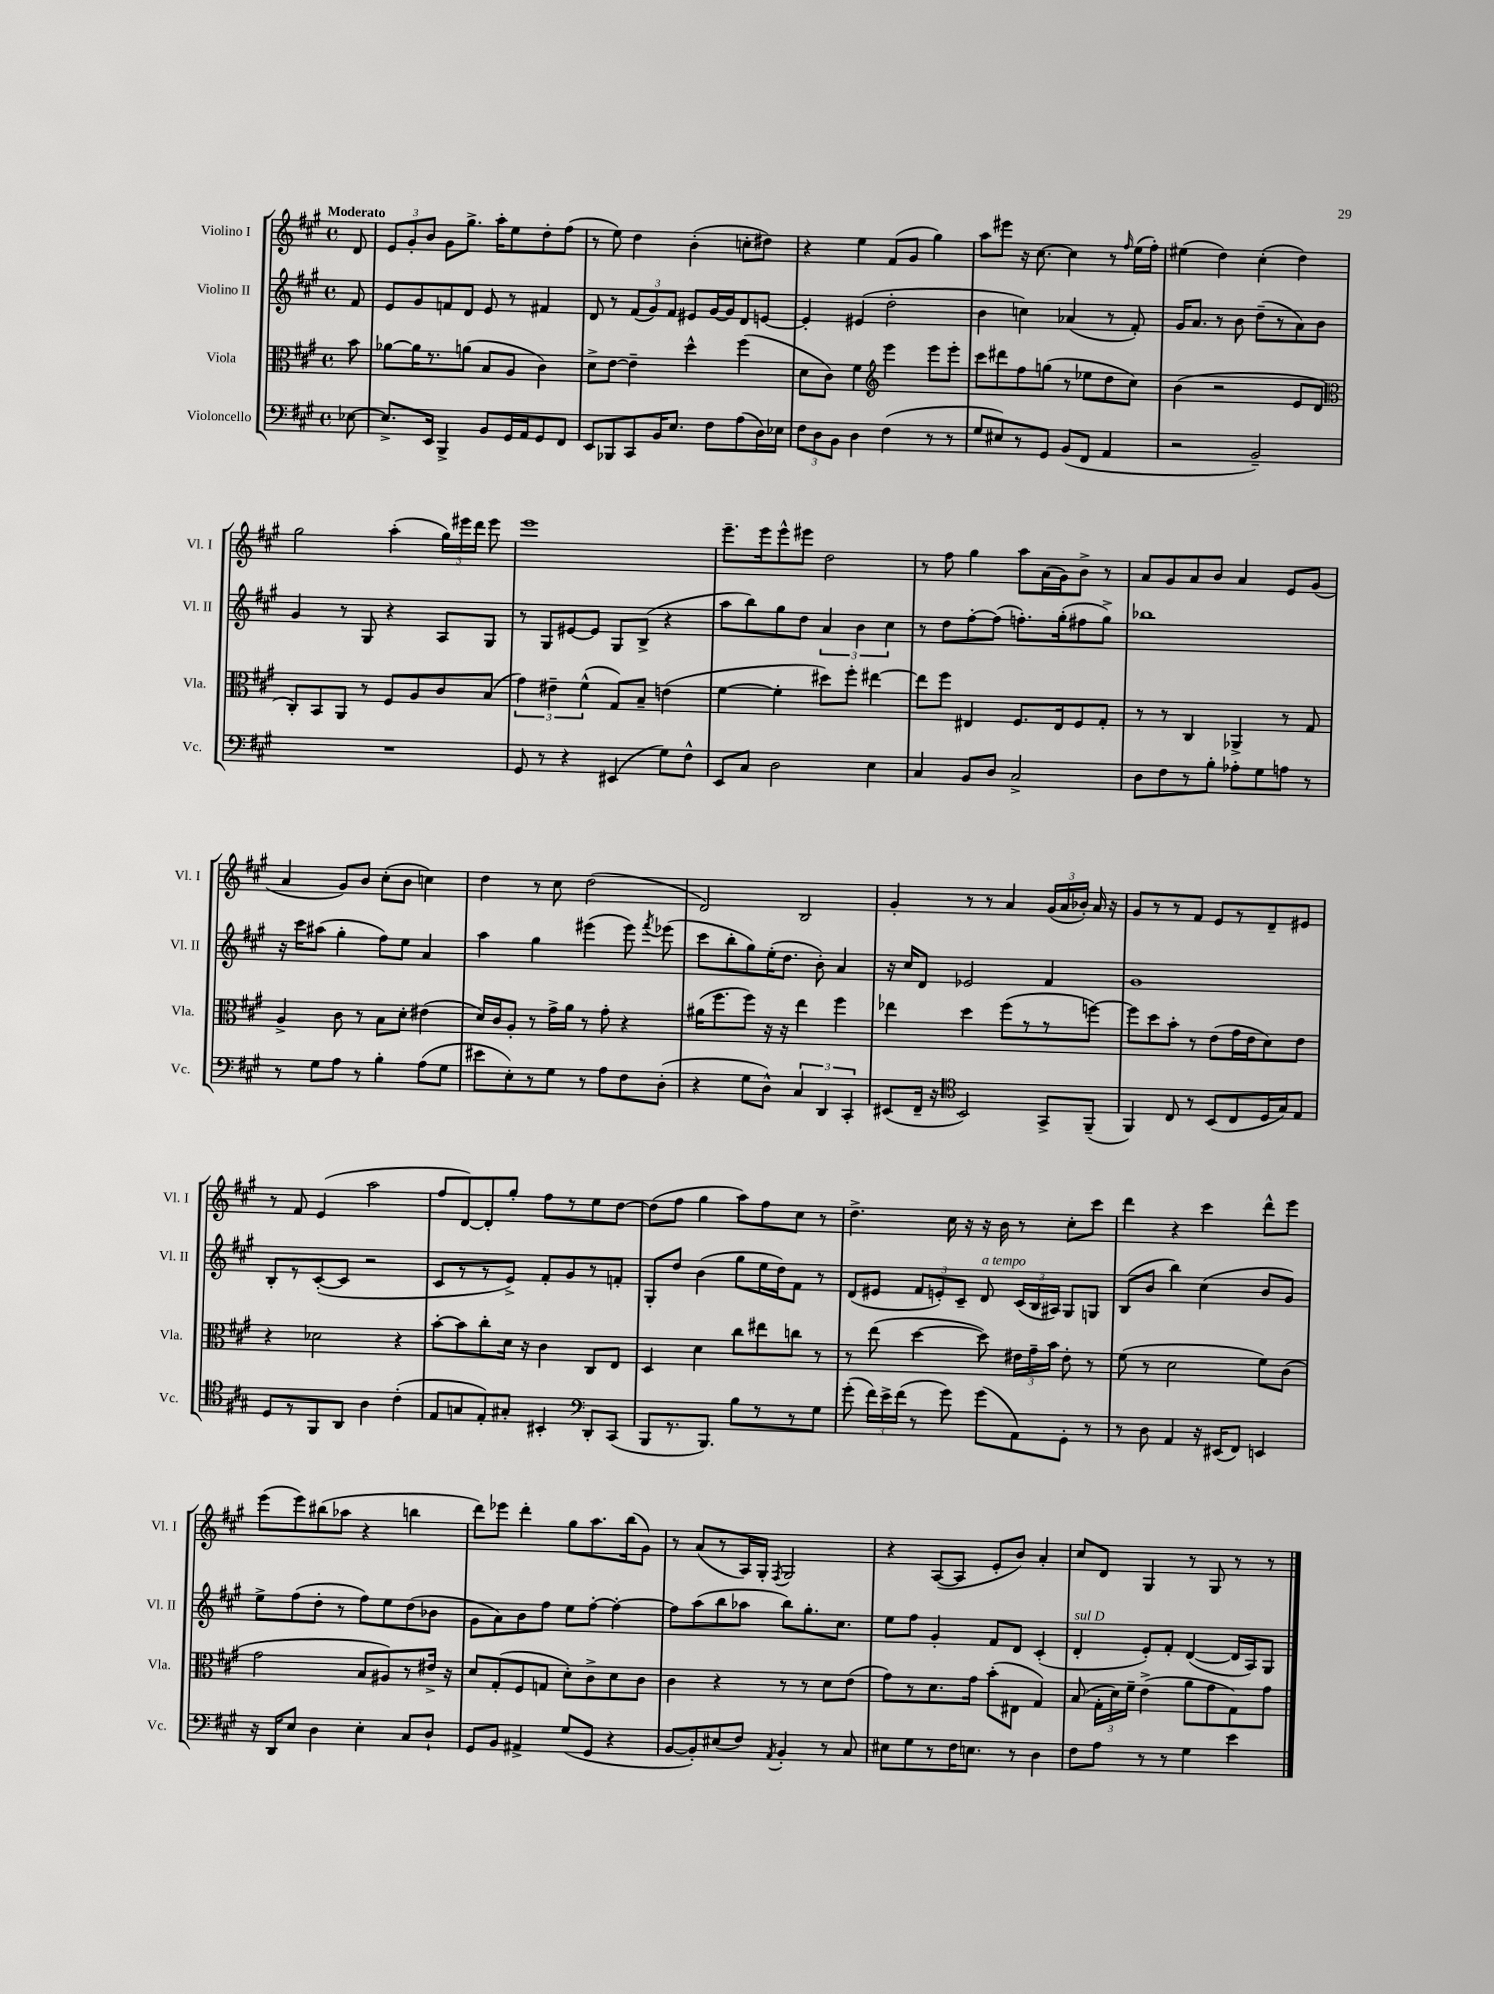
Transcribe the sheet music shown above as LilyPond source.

<<
\new StaffGroup <<
\new Staff = "s0" \with { instrumentName = "Violino I" shortInstrumentName = "Vl. I" } {
    \clef treble \key a \major \defaultTimeSignature \time 4/4 \partial 8 \tempo "Moderato"
    \autoBeamOff d'8 |
    \tuplet 3/2 { e'8[ gis'8-. b'8] } gis'8[ gis''8.]-> a''16[-. e''8 d''8-. fis''8]( |
    r8 e''8) d''4 b'4-.( c''8[-. dis''8]) |
    r4 e''4 fis'8[( gis'8] gis''4) |
    a''8[ eis'''8] r16 cis''8.~ cis''4 r8 \grace { fis''16 } e''16[( fis''16]-.) |
    eis''4( d''4) cis''4-.( d''4) |
    gis''2 a''4-.( \tuplet 3/2 { gis''16[) eis'''16 d'''16] } eis'''8 |
    e'''1 |
    e'''8.[-- e'''16 e'''8-^ eis'''8] d''2 |
    r8 fis''8 gis''4 a''8[ a'16( gis'16) b'8]-> r8 |
    a'8[ gis'8 a'8 b'8] a'4 e'8[ gis'8]( |
    a'4 gis'8[) b'8] cis''8[-.( b'8] c''4) |
    d''4 r8 cis''8 d''2( |
    d'2) b2 |
    gis'4-. r8 r8 a'4 \tuplet 3/2 { gis'16[( a'16 bes'16]-.) } a'16 r16 |
    gis'8[ r8 r8 fis'8] e'8[ r8 d'8-- eis'8] |
    r8 fis'8 e'4( a''2 |
    fis''8[ d'8~) d'8-. gis''8]-. fis''8[ r8 e''8 d''8]~ |
    d''8[( fis''8] gis''4 a''8[) fis''8 cis''8] r8 |
    d''4.-> cis''16 r16 r16 b'16 r8 cis''8[-. cis'''8] |
    d'''4 r4 cis'''4 d'''8[-^ e'''8] |
    e'''8[( e'''8) bis''8( aes''8] r4 b''4 |
    d'''8[) ees'''8] d'''4-. gis''8[ a''8. b''16( gis'8]) |
    r8 a'8[( r8 a16) gis16]-. \acciaccatura { fis8 } gis2 |
    r4 a8[~( a8] e'8[-. b'8]) a'4-. |
    cis''8[ d'8] gis4 r8 gis8 r8 r8 \bar "|." |
}
\new Staff = "s1" \with { instrumentName = "Violino II" shortInstrumentName = "Vl. II" } {
    \clef treble \key a \major \defaultTimeSignature \time 4/4 \partial 8
    \autoBeamOff fis'8 |
    e'8[ gis'8 f'8 d'8] e'8 r8 fis'4 |
    d'8 r8 \tuplet 3/2 { fis'8[( gis'8) fis'8] } eis'8[ gis'16~ gis'16 d'8 e'8]~ |
    e'4-. eis'4( d''2-. |
    b'4 c''4) aes'4( r8 fis'8-.) |
    gis'16[ a'8.] r8 b'8 d''8[--( r8 a'8) b'8] |
    gis'4 r8 gis8 r4 a8[ gis8] |
    r8 gis8[ eis'8~ eis'8] gis8[ b8]->( r4 |
    a''8[ b''8) gis''8 d''8] \tuplet 3/2 { a'4 b'4 cis''4 } |
    r8 d''8[ fis''8~-. fis''8]( f''8.[-.) gis''16-.( fis''8 gis''8]->) |
    bes''1 |
    r16 cis'''16[ ais''8]( gis''4-. fis''8[) e''8] a'4 |
    a''4 gis''4 eis'''4( eis'''8) \acciaccatura { fis'''8 } ees'''8( |
    cis'''8[ b''8-. gis''8) e''16-.( d''8.] b'8-.) a'4 |
    r16 cis''16[ d'8] ees'2 fis'4 |
    gis'1 |
    b8[-. r8 cis'8~-.( cis'8] r2 |
    cis'8[ r8 r8 e'8]->) fis'8[-. gis'8 r8 f'8]-. |
    gis8[-. d''8] b'4( gis''8[ e''16 d''16) fis'8] r8 |
    d'8[( eis'8] \tuplet 3/2 { fis'8[ e'8-.) cis'8]-- } d'8^\markup { \italic "a tempo" } \tuplet 3/2 { cis'16[( b16 ais16]) } gis8[ g8] |
    b8[( b'8] b''4) cis''4( b'8[ gis'8]) |
    e''8[-> fis''8( d''8]-. r8 fis''8[) e''8 d''8( bes'8] |
    gis'8[ a'8) b'8 fis''8] e''8[ fis''8]~-. fis''4~-. |
    fis''8[ a''8( b''8 aes''8] b''8[) gis''8.-. cis''8.] |
    e''8[ fis''8] gis'4-. fis'8[ d'8] cis'4-.( |
    d'4-.^\markup { \italic "sul D" } e'8[-.) fis'8]-. d'4~( d'16[ a16) gis8] \bar "|." |
}
\new Staff = "s2" \with { instrumentName = "Viola" shortInstrumentName = "Vla." } {
    \clef alto \key a \major \defaultTimeSignature \time 4/4 \partial 8
    \autoBeamOff b'8 |
    aes'8[~ aes'16 r8. a'8]( b8[ a8] cis'4) |
    d'8[-> e'8]~ e'4-- d''4-^ fis''4( |
    d'8[ cis'8]) fis'4 \clef treble e'''4 e'''8[ e'''8]-. |
    cis'''8[ dis'''8 fis''8 g''8]( r8 ees''8[ d''8 cis''8]) |
    b'4( r2 e'8[ d'8] |
    \clef alto cis8[-.) b,8 a,8] r8 fis8[ a8 cis'8 b8]( |
    \tuplet 3/2 { gis'4) eis'4-- fis'4-^( } gis8[) b8]-- e'4( |
    fis'4~ fis'4-. dis''8[) fis''8]-. eis''4~ |
    eis''8[ fis''8] eis4 fis8.[ eis16 fis8 gis8]-. |
    r8 r8 cis4 aes,4-> r8 gis8 |
    a4-> cis'8 r8 b8[ d'8]-. eis'4( |
    d'16[) cis'16 a8]-. r8 gis'16[-> a'16] r8 gis'8-. r4 |
    ais'16[( fis''8. fis''8]) r16 r16 e''4 fis''4 |
    ees''4 d''4 fis''8[( r8 r8 f''8]~) |
    f''8[ d''8 b'8]-. r8 e'8[( gis'16 e'16 d'8) e'8] |
    r4 des'2 r4 |
    b'8[~-. b'8 cis''8-. d'16] r16 cis'4 cis8[ e8] |
    d4 d'4 cis''8[ eis''8 c''8] r8 |
    r8 e''8( d''4~ d''8) \tuplet 3/2 { eis'16[ gis'16-- b'16] } eis'8-. r8 |
    fis'8( r8 d'2 fis'8[) cis'8]( |
    gis'2 b8[ ais8) r8 eis'16]-> r16 |
    d'8[ gis8-.( fis8 g8] d'8[-.) cis'8-> d'8 cis'8] |
    cis'4 r4 r8 r8 d'8[ e'8]( |
    gis'8[) r8 d'8. gis'16] b'8[-.( eis8] gis4) |
    b8( \tuplet 3/2 { gis16[-. d'16) fis'16]-- } e'4->( a'8[ gis'8 gis8) gis'8] \bar "|." |
}
\new Staff = "s3" \with { instrumentName = "Violoncello" shortInstrumentName = "Vc." } {
    \clef bass \key a \major \defaultTimeSignature \time 4/4 \partial 8
    \autoBeamOff ees8~ |
    ees8.[-> e,16] b,,4-> b,8[ gis,16 a,16 gis,8 fis,8] |
    e,8[ bes,,8 cis,8 b,16 e8.] fis8[ a8( d16) ees16] |
    \tuplet 3/2 { fis8[ d8 b,8] } d4 fis4( r8 r8 |
    gis8[ eis8) r8 gis,8] b,8[( fis,8] a,4 |
    r2 b,2--) |
    R1 |
    gis,8 r8 r4 eis,4( gis8[) fis8]-^ |
    e,8[ cis8] d2 e4 |
    cis4 b,8[ d8] cis2-> |
    d8[ fis8 r8 b8]-. aes8[-. gis8 a8] r8 |
    r8 gis8[ a8] r8 b4-. a8[( gis8] |
    eis'8[ e8-.) r8 gis8] r8 a8[ fis8 d8]-.( |
    r4 gis8[ d8]-^) \tuplet 3/2 { cis4 d,4 cis,4-. } |
    eis,8[( fis,16]-- r16 \clef tenor b,2) gis,8[-> fis,8]--( |
    fis,4) cis8 r8 b,8[( cis8 d16 gis16) e8] |
    d8[ r8 fis,8 a,8] a4 cis'4-.( |
    e8[ g8 e8-.) gis8]-. bis,4-. \clef bass d,8[-. cis,8]( |
    b,,8[ r8. b,,8.]) b8[ r8 r8 gis8] |
    gis'8-.( \tuplet 3/2 { fis'16[) e'16-> fis'16]( } r8 gis'8) gis'8[( a,8) gis,8]-. r8 |
    r8 d8 a,4 r16 eis,16[( fis,8]) e,4 |
    r16 d,16[ e8] d4 e4-. cis8[ d8]-! |
    gis,8[ b,8] ais,4-> gis8[( gis,8] r4 |
    b,8[~ b,8-.) eis8( fis8]) \acciaccatura { a,8 } b,4-. r8 cis8 |
    eis8[ gis8 r8 fis16 e8.] r8 d4 |
    fis8[ a8] r8 r8 gis4 e'4 \bar "|." |
}
>>
>>
\layout { \context { \Score \remove "Bar_number_engraver" } }
